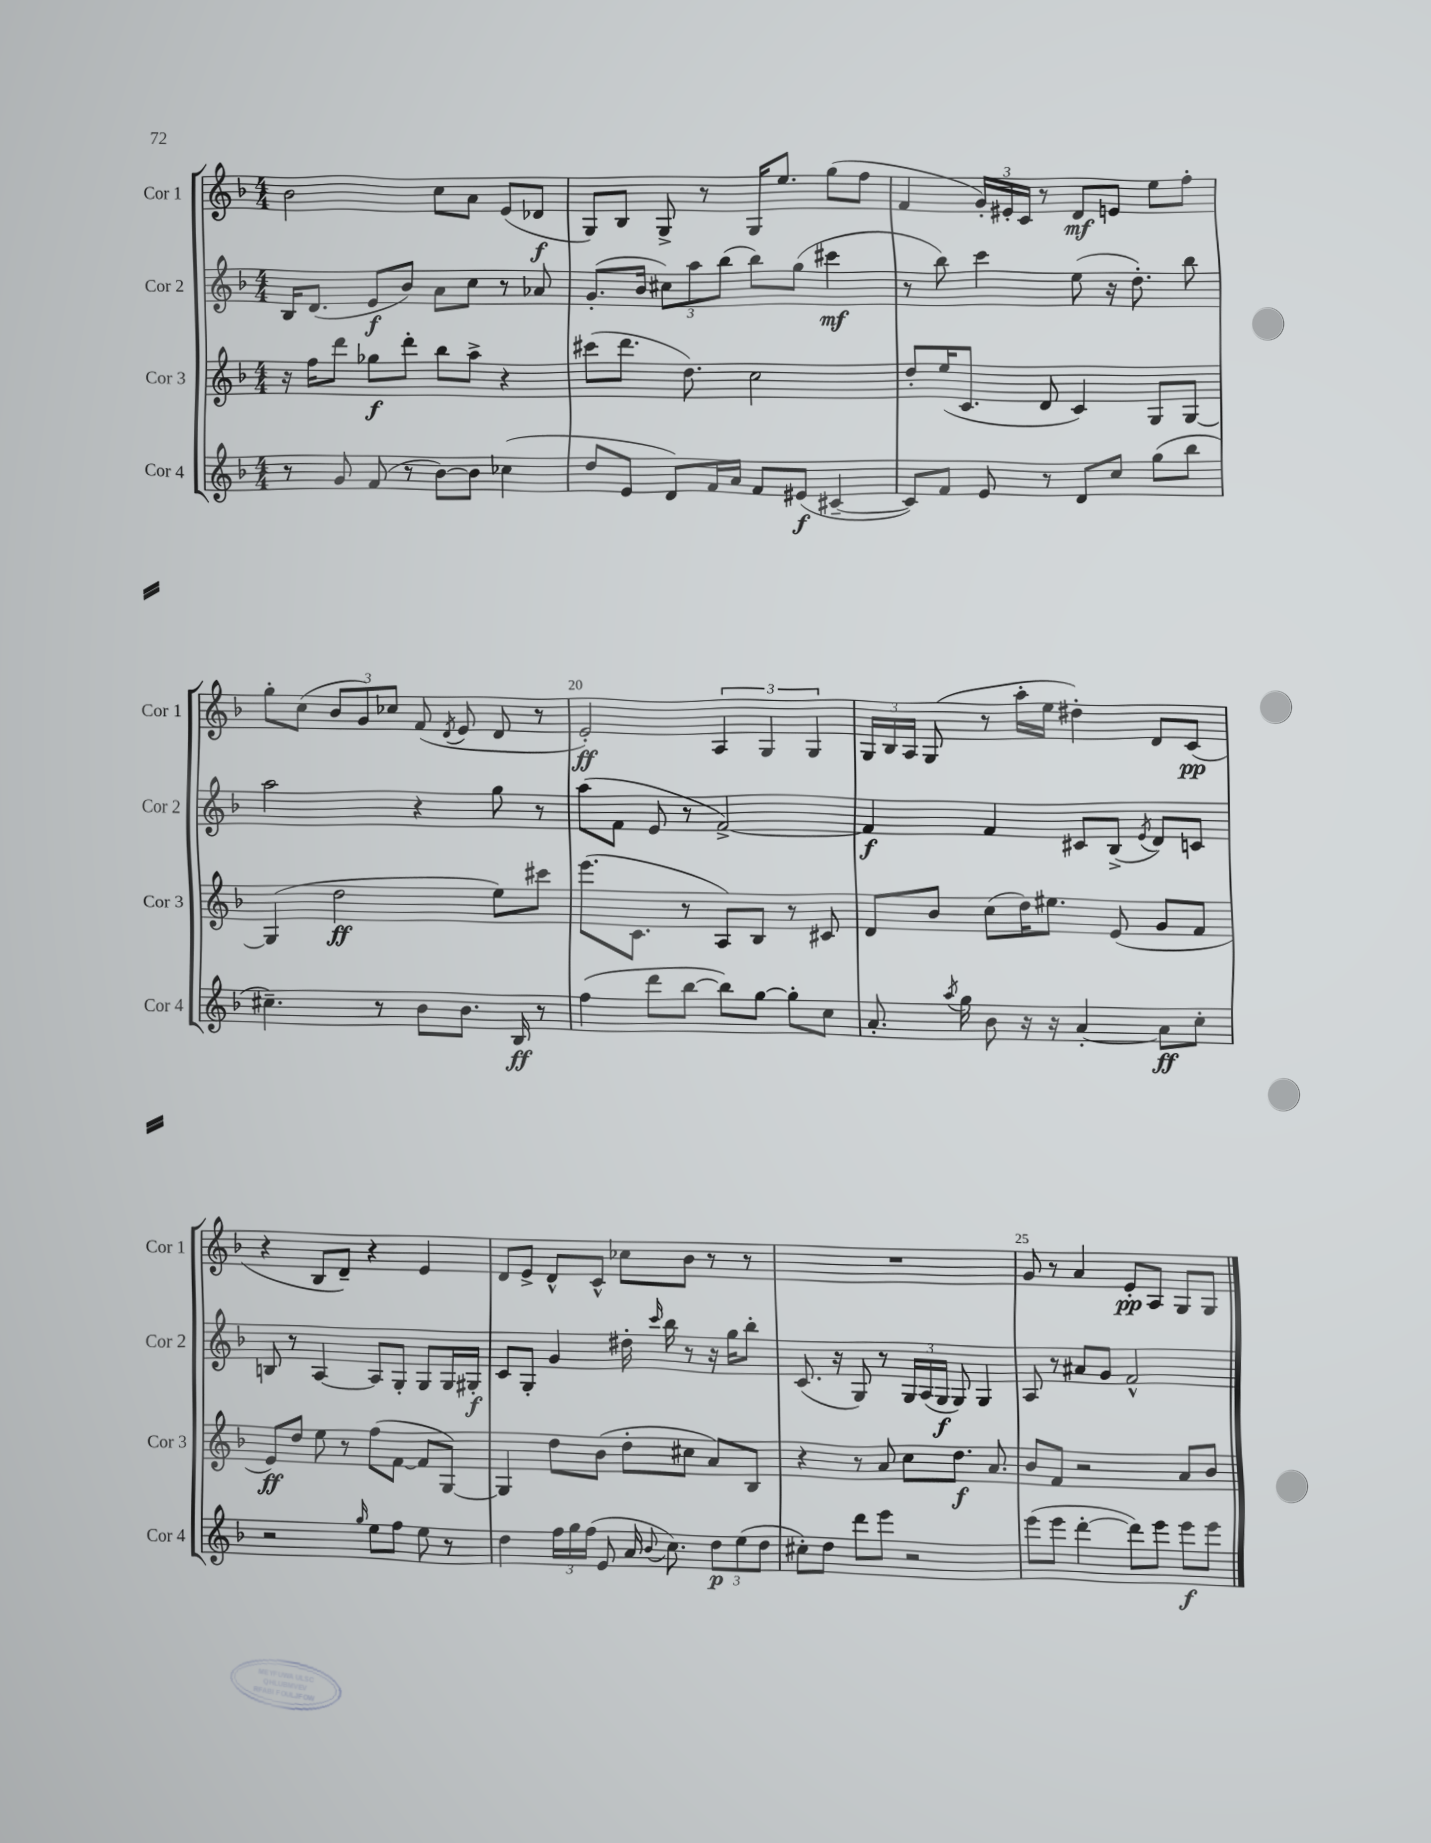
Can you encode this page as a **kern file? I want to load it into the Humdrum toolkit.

**kern	**dynam	**kern	**dynam	**kern	**dynam	**kern	**dynam
*part4	*part4	*part3	*part3	*part2	*part2	*part1	*part1
*staff4	*staff4	*staff3	*staff3	*staff2	*staff2	*staff1	*staff1
*I"Cor 4	*	*I"Cor 3	*	*I"Cor 2	*	*I"Cor 1	*
*I'Cor 4	*	*I'Cor 3	*	*I'Cor 2	*	*I'Cor 1	*
*clefG2	*	*clefG2	*	*clefG2	*	*clefG2	*
*k[b-]	*	*k[b-]	*	*k[b-]	*	*k[b-]	*
*M4/4	*	*M4/4	*	*M4/4	*	*M4/4	*
=16	=16	=16	=16	=16	=16	=16	=16
8r	.	16r	.	16B-/KL	.	2b-\	.
.	.	16ff\KL	.	(8.d/J	.	.	.
8g/	.	8ddd\J	.	.	.	.	.
(8f/	.	8gg-X\L	f	8e/L	f	.	.
8r	.	8ddd'\J	.	8b-/J)	.	.	.
[8b-\L)	.	8bb-\L	.	8a\L	.	8cc\L	.
8b-\J]	.	8aa^\J	.	8cc\J	.	8a\J	.
(4cc-X\	.	4r	.	8r	.	(8e/L	.
.	.	.	.	8a-X/	.	8d-X/J	f
=17	=17	=17	=17	=17	=17	=17	=17
8dd/L	.	(8ccc#X\L	.	(8.g'/L	.	8G/L)	.
8e/J	.	8.ddd\J	.	.	.	8B-/J	.
.	.	.	.	16b-/Jk	.	.	.
8d/L)	.	.	.	12cc#X\L)	.	8G^/	.
.	.	8.dd\)	.	.	.	.	.
.	.	.	.	12aa\	.	.	.
16f/L	.	.	.	.	.	8r	.
.	.	.	.	(12bb-\J	.	.	.
16a/JJ	.	.	.	.	.	.	.
8f/L	.	2cc\	.	8bb-\L)	.	16G/KL	.
.	.	.	.	.	.	8.ee/J	.
(8e#X/J	f	.	.	(8gg\J	.	.	.
[4c#X~/	.	.	.	4ccc#X\	mf	(8gg\L	.
.	.	.	.	.	.	8ff\J	.
=18	=18	=18	=18	=18	=18	=18	=18
8c#/L])	.	8dd'/L	.	8r	.	4f/	.
8f/J	.	(16ee/K	.	8bb-\)	.	.	.
.	.	8.c/J	.	.	.	.	.
8e/	.	.	.	4ccc\	.	24g'/LL)	.
.	.	.	.	.	.	24e#X'/	.
.	.	.	.	.	.	24c/JJ	.
8r	.	8d/	.	.	.	8r	.
8d/L	.	4c/)	.	(8ee\	.	8d/L	mf
8cc/J	.	.	.	16r	.	8en/J	.
.	.	.	.	8.dd'\)	.	.	.
(8gg\L	.	8G/L	.	.	.	8ee\L	.
8bb-\J	.	[8G/J	.	8bb-\	.	8ff'\J	.
!!LO:LB:g=z
=19	=19	=19	=19	=19	=19	=19	=19
4.cc#X~\)	.	(4G/]	.	2aa\	.	8gg'\L	.
.	.	.	.	.	.	(8cc\J	.
.	.	2dd\	ff	.	.	12b-/L	.
.	.	.	.	.	.	12g/)	.
8r	.	.	.	.	.	.	.
.	.	.	.	.	.	12cc-X/J	.
8b-\L	.	.	.	4r	.	(8f/	.
.	.	.	.	.	.	8qd/	.
8.b-\J	.	.	.	.	.	8e/	.
.	.	8ee\L)	.	8gg\	.	8d/	.
16B-/	ff	.	.	.	.	.	.
8r	.	8ccc#X\J	.	8r	.	8r	.
=20	=20	=20	=20	=20	=20	=20	=20
(4ff\	.	(8.eee\L	.	(8aa\L	.	2e'/)	ff
.	.	.	.	8f\J	.	.	.
.	.	8.c\J	.	.	.	.	.
8ddd\L	.	.	.	8e/	.	.	.
[8bb-\J	.	8r	.	8r	.	.	.
8bb-\L])	.	8A/L)	.	[2f^/)	.	6A/	.
[8gg\J	.	8B-/J	.	.	.	.	.
.	.	.	.	.	.	6G/	.
8gg'\L]	.	8r	.	.	.	.	.
.	.	.	.	.	.	6G/	.
8cc\J	.	8c#X/	.	.	.	.	.
=21	=21	=21	=21	=21	=21	=21	=21
8.a'/	.	8d/L	.	4f/]	f	24G/LL	.
.	.	.	.	.	.	24B-/	.
.	.	.	.	.	.	24A/JJ	.
.	.	8b-/J	.	.	.	(8G/	.
8qaa/	.	.	.	.	.	.	.
16gg\	.	.	.	.	.	.	.
8b-\	.	(8cc\L	.	4f/	.	8r	.
16r	.	16dd\K)	.	.	.	16aa'\LL	.
16r	.	8.ee#X\J	.	.	.	16ee\JJ	.
[4a'/	.	.	.	8c#X/L	.	4dd#X'\)	.
.	.	(8e/	.	(8B-^/J	.	.	.
.	.	.	.	8qe/	.	.	.
8a\L]	ff	8g/L	.	8d/L)	.	8d/L	.
8cc'\J	.	8f/J	.	8cn/J	.	(8c/J	pp
!!LO:LB:g=z
=22	=22	=22	=22	=22	=22	=22	=22
2r	.	8e/L)	ff	8Bn/	.	4r	.
.	.	8dd/J	.	8r	.	.	.
.	.	8ee\	.	[4A/	.	8B-/L	.
.	.	8r	.	.	.	8d~/J)	.
16qqgg/	.	.	.	.	.	.	.
8ee\L	.	(8ff\L	.	8A/L]	.	4r	.
8ff\J	.	[8f\J	.	8G'/J	.	.	.
8ee\	.	8f/L]	.	8G/L	.	4e/	.
8r	.	[8G/J)	.	16G/L	.	.	.
.	.	.	.	16G#X'/JJ	f	.	.
=23	=23	=23	=23	=23	=23	=23	=23
4dd\	.	4G/]	.	8c/L	.	8d/L	.
.	.	.	.	8G'/J	.	8e^/J	.
24ff\LL	.	8dd\L	.	4g/	.	8d^^/L	.
24gg\	.	.	.	.	.	.	.
(24ff\JJ	.	.	.	.	.	.	.
8e/	.	(8b-\J	.	.	.	8c^^/J	.
16a/	.	8dd'\L	.	16dd#X'\	.	8cc-X\L	.
8qqb-/	.	.	.	16qqccc/	.	.	.
8.cc\)	.	.	.	16bb-\	.	.	.
.	.	8cc#X\J	.	8r	.	8b-\J	.
12dd\L	p	8a/L)	.	16r	.	8r	.
.	.	.	.	16gg\KL	.	.	.
(12ee\	.	.	.	.	.	.	.
.	.	8B-/J	.	8bb-'\J	.	8r	.
12dd\J	.	.	.	.	.	.	.
=24	=24	=24	=24	=24	=24	=24	=24
8cc#X'\L)	.	4r	.	(8.c/	.	1r	.
8dd\J	.	.	.	.	.	.	.
.	.	.	.	16r	.	.	.
8ddd\L	.	8r	.	8G/)	.	.	.
8eee\J	.	8a/	.	8r	.	.	.
2r	.	8cc\L	.	24G/LL	.	.	.
.	.	.	.	(24A/	.	.	.
.	.	.	.	24G/JJ	f	.	.
.	.	8.dd\J	f	8G/)	.	.	.
.	.	.	.	4G/	.	.	.
.	.	8.a/	.	.	.	.	.
=25	=25	=25	=25	=25	=25	=25	=25
(8eee\L	.	8b-/L	.	8A/	.	8g/	.
8eee\J	.	8f/J	.	8r	.	8r	.
[4ddd'\	.	2r	.	8a#X/L	.	4a/	.
.	.	.	.	8g/J	.	.	.
8ddd\L])	.	.	.	2f^^/	.	8e'/L	pp
8eee\J	.	.	.	.	.	8A/J	.
8eee\L	f	8a/L	.	.	.	8G/L	.
8eee\J	.	8b-/J	.	.	.	8G/J	.
==	==	==	==	==	==	==	==
*-	*-	*-	*-	*-	*-	*-	*-
